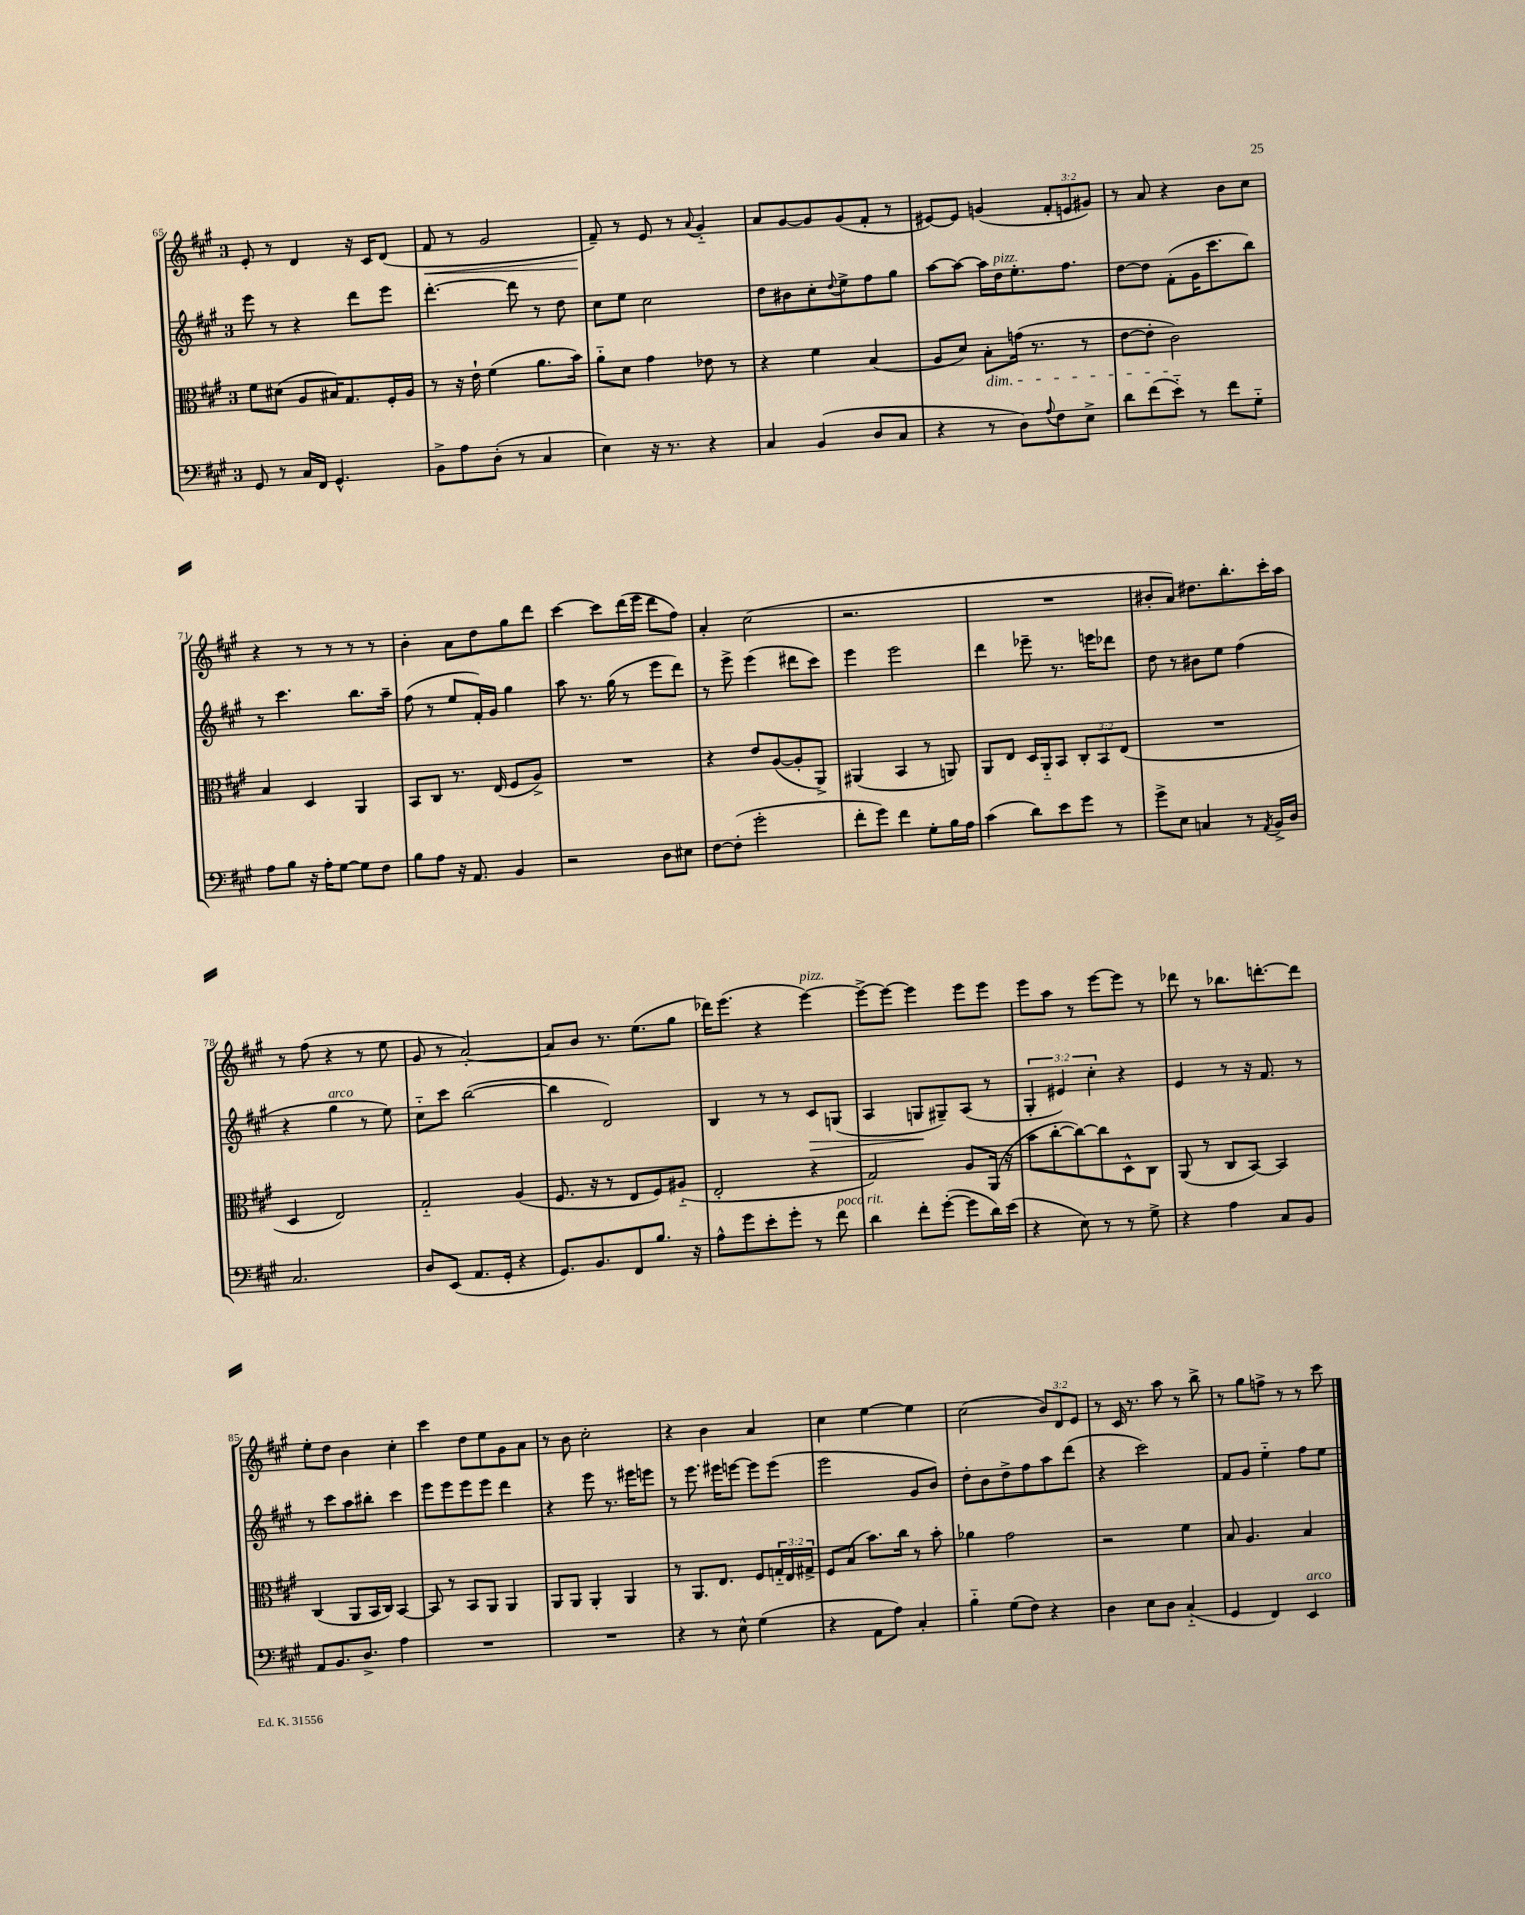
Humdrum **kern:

**kern	**kern	**kern	**kern
*staff4	*staff3	*staff2	*staff1
*clefF4	*clefC3	*clefG2	*clefG2
*k[f#c#g#]	*k[f#c#g#]	*k[f#c#g#]	*k[f#c#g#]
*M3/4	*M3/4	*M3/4	*M3/4
8GG#	8f#	8eee	8e'
8r	(8d#	8r	8r
16C#	8A	4r	4d
16FF#	.	.	.
4.GG#^^	16B#)	.	.
.	8.G#	.	.
.	.	8ddd	16r
.	.	.	16c#
.	16F#'	8eee	(8d
.	16A	.	.
=	=	=	=
8BB^	8r	[4.ddd'	8f#
8A	16r	.	8r
.	16e`	.	.
(8D'	(4f#	.	2g#
8r	.	8ddd]	.
4C#	8.a	8r	.
.	.	8dd	.
.	16b)	.	.
=	=	=	=
4E)	8a'~	8cc#	8f#~)
.	8d	8ee	8r
16r	4g#	2cc#	8e
8.r	.	.	.
.	.	.	8r
.	.	.	8qqa
4r	8e-	.	4g#'~
.	8r	.	.
=	=	=	=
4C#	4r	8dd	8a
.	.	8b#	[8g#
(4BB	4f#	8cc#'	8g#]
.	.	8qqdd	.
.	.	8ee^	(8g#
8D	(4B	8ff#	8f#'
8C#	.	8gg#	8r
=	=	=	=
4r	8A	[8aa	[8e#)
.	8d)	8aa_	8e#]
8r	8B'	16aa]	(4g
.	.	16dd	.
8D)	(16g	8.ee'	.
.	8.r	.	.
8qqA	.	.	.
8F#	.	.	12f#'
.	.	8.ff#	.
.	.	.	12e
8E^	8r	.	.
.	.	.	12g#)
=	=	=	=
8d	[8e	[8dd	8r
(8f#	8e']	8dd]	8a
8e'~)	2c#)	(8f#'	4r
8r	.	16g#	.
.	.	8.ccc#	.
8f#	.	.	8b
8G#'~	.	8bb)	8cc#
=	=	=	=
8A	4B	8r	4r
8B	.	4.ccc#	.
16r	4D	.	8r
16A'	.	.	.
[8G#	.	.	8r
8G#]	4AA	8.bb	8r
8F#	.	.	8r
.	.	16aa~	.
=	=	=	=
8B	8BB	(8ff#	4b'
8A	8C#	8r	.
16r	8.r	8ee	8a
8.AA	.	.	.
.	.	16f#')	8dd
.	(16E	16g#	.
4BB	8F#	4gg#	8gg#
.	8A^)	.	8ddd
=	=	=	=
2r	2.r	8aa	[4ccc#
.	.	8.r	.
.	.	.	8ccc#]
.	.	(16gg#	.
.	.	8r	(16ddd
.	.	.	16eee
8D	.	8eee	8ddd
8E#	.	8ddd)	8ff#)
=	=	=	=
[8F#	4r	8r	4a'
(8F#']	.	8eee^	.
2g#'	8e	(4eee	(2cc#
.	([8A	.	.
.	8A']	8ddd#	.
.	8AA^)	8ccc#)	.
=	=	=	=
8f#'	(4AA#	4eee	2.r
8g#)	.	.	.
4f#	4BB	2eee	.
8G#'	8r	.	.
16B	8AA)	.	.
16A	.	.	.
=	=	=	=
(4c#	8AA	4ddd	2.r
.	8E	.	.
8d)	16D	8eee-~	.
.	16AA'~	.	.
8e	8BB	8.r	.
8g#	12C#'	.	.
.	.	16eee	.
.	12BB	.	.
8r	.	8ddd-	.
.	(12E	.	.
=	=	=	=
8g#^	2.r	8dd	8b#'
8E	.	8r	8a)
4C	.	8b#	8.dd#
.	.	8ee	.
.	.	.	8.bb'
8r	.	(4ff#	.
8qAA	.	.	.
16BB^	.	.	16ccc#'
16D	.	.	16aa
=	=	=	=
2.C#	4D	4r	8r
.	.	.	(8ff#
.	2E)	4gg#	4r
.	.	8r	8r
.	.	8ee)	8ee
=	=	=	=
8D	2G#'~	8cc#'~	8g#
(8EE	.	8ccc#	8r
8.AA	.	([2bb	[2a')
16GG#'	.	.	.
4r	(4A	.	.
=	=	=	=
8.GG#)	8.F#	4bb]	8a]
.	.	.	8b
8.BB	16r	.	.
.	8r	2d)	8.r
8FF#	8E	.	.
.	.	.	(8.ee
8.B	8F#)	.	.
.	(8A#'~	.	8gg#
16r	.	.	.
=	=	=	=
8A^^	2E'	4B	16ddd-)
.	.	.	(8.eee
8g#	.	.	.
8e'	.	8r	4r
8g#'	.	8r	.
8r	4r	8c#	[4eee)
8f#	.	(8G	.
=	=	=	=
4d	2G#)	4A	8eee^_
.	.	.	8eee_
8f#'	.	8G	4eee]
([8g#'	.	8G#~)	.
8g#]	8A	(8A	8eee
16d)	(16AA	8r	8eee
(16e	16r	.	.
=	=	=	=
4r	8b	6G#'	8eee
.	[8cc#'	.	8aa
.	.	6e#)	.
8E)	8cc#_)	.	8r
.	.	6cc#'	.
8r	8cc#]	.	[8eee
8r	8D^^	4r	8eee]
8G#^	8C#	.	8r
=	=	=	=
4r	(8AA	4e	8ddd-
.	8r	.	8r
4A	8C#	8r	8.bb-
.	[8BB)	16r	.
.	.	8.f#	[8.ddd'
8C#	4BB]	.	.
8BB	.	8r	8ddd]
=	=	=	=
8AA	(4C#	8r	8ee'
8.BB	.	8ccc#	8dd
.	8AA	8aa	4b
8.D^	.	.	.
.	16BB	8bb#'	.
.	16C#)	.	.
4A	[4BB	4ccc#	4cc#'
=	=	=	=
2.r	8BB]	8eee	4ccc#
.	8r	8eee	.
.	8BB	8eee	8dd
.	8AA	8eee	8ee
.	4AA	4ddd	8g#
.	.	.	8a
=	=	=	=
2.r	8AA	4r	8r
.	8AA	.	8b
.	4AA'	8eee	2cc#'
.	.	8.r	.
.	4AA	.	.
.	.	16eee#	.
.	.	8eee	.
=	=	=	=
4r	8r	8r	4r
.	8.AA	8.eee	.
8r	.	.	4b
.	8.E	16eee#	.
8E^^	.	[8eee	.
(4G#	8F#	8eee]	4a
.	24G'~	(8eee	.
.	24E	.	.
.	24G#^	.	.
=	=	=	=
4r	8F#	2eee	4cc#
.	(8B	.	.
8AA	8.b)	.	[4ee
8A)	.	.	.
.	16cc#	.	.
4C#'	8r	8g#	4ee]
.	8b'	8b)	.
=	=	=	=
4B'~	4a-	8dd'	(2cc#
.	.	8b	.
(8G#	2g#	8dd^	.
8F#)	.	8ff#	.
4r	.	8aa	12b)
.	.	.	12d
.	.	(8ddd	.
.	.	.	12e
=	=	=	=
4D	2r	4r	8r
.	.	.	16c#
.	.	.	8.r
8E	.	2ccc#)	.
8D	.	.	8aa
(4C#'~	4f#	.	8r
.	.	.	8bb^
=	=	=	=
4GG#	8B	8f#	8r
.	4.A	8g#	8gg#
4FF#)	.	4ee'~	8ff^
.	.	.	8r
4EE	4B	8ff#	8r
.	.	8ee	8ccc#
==	==	==	==
*-	*-	*-	*-
